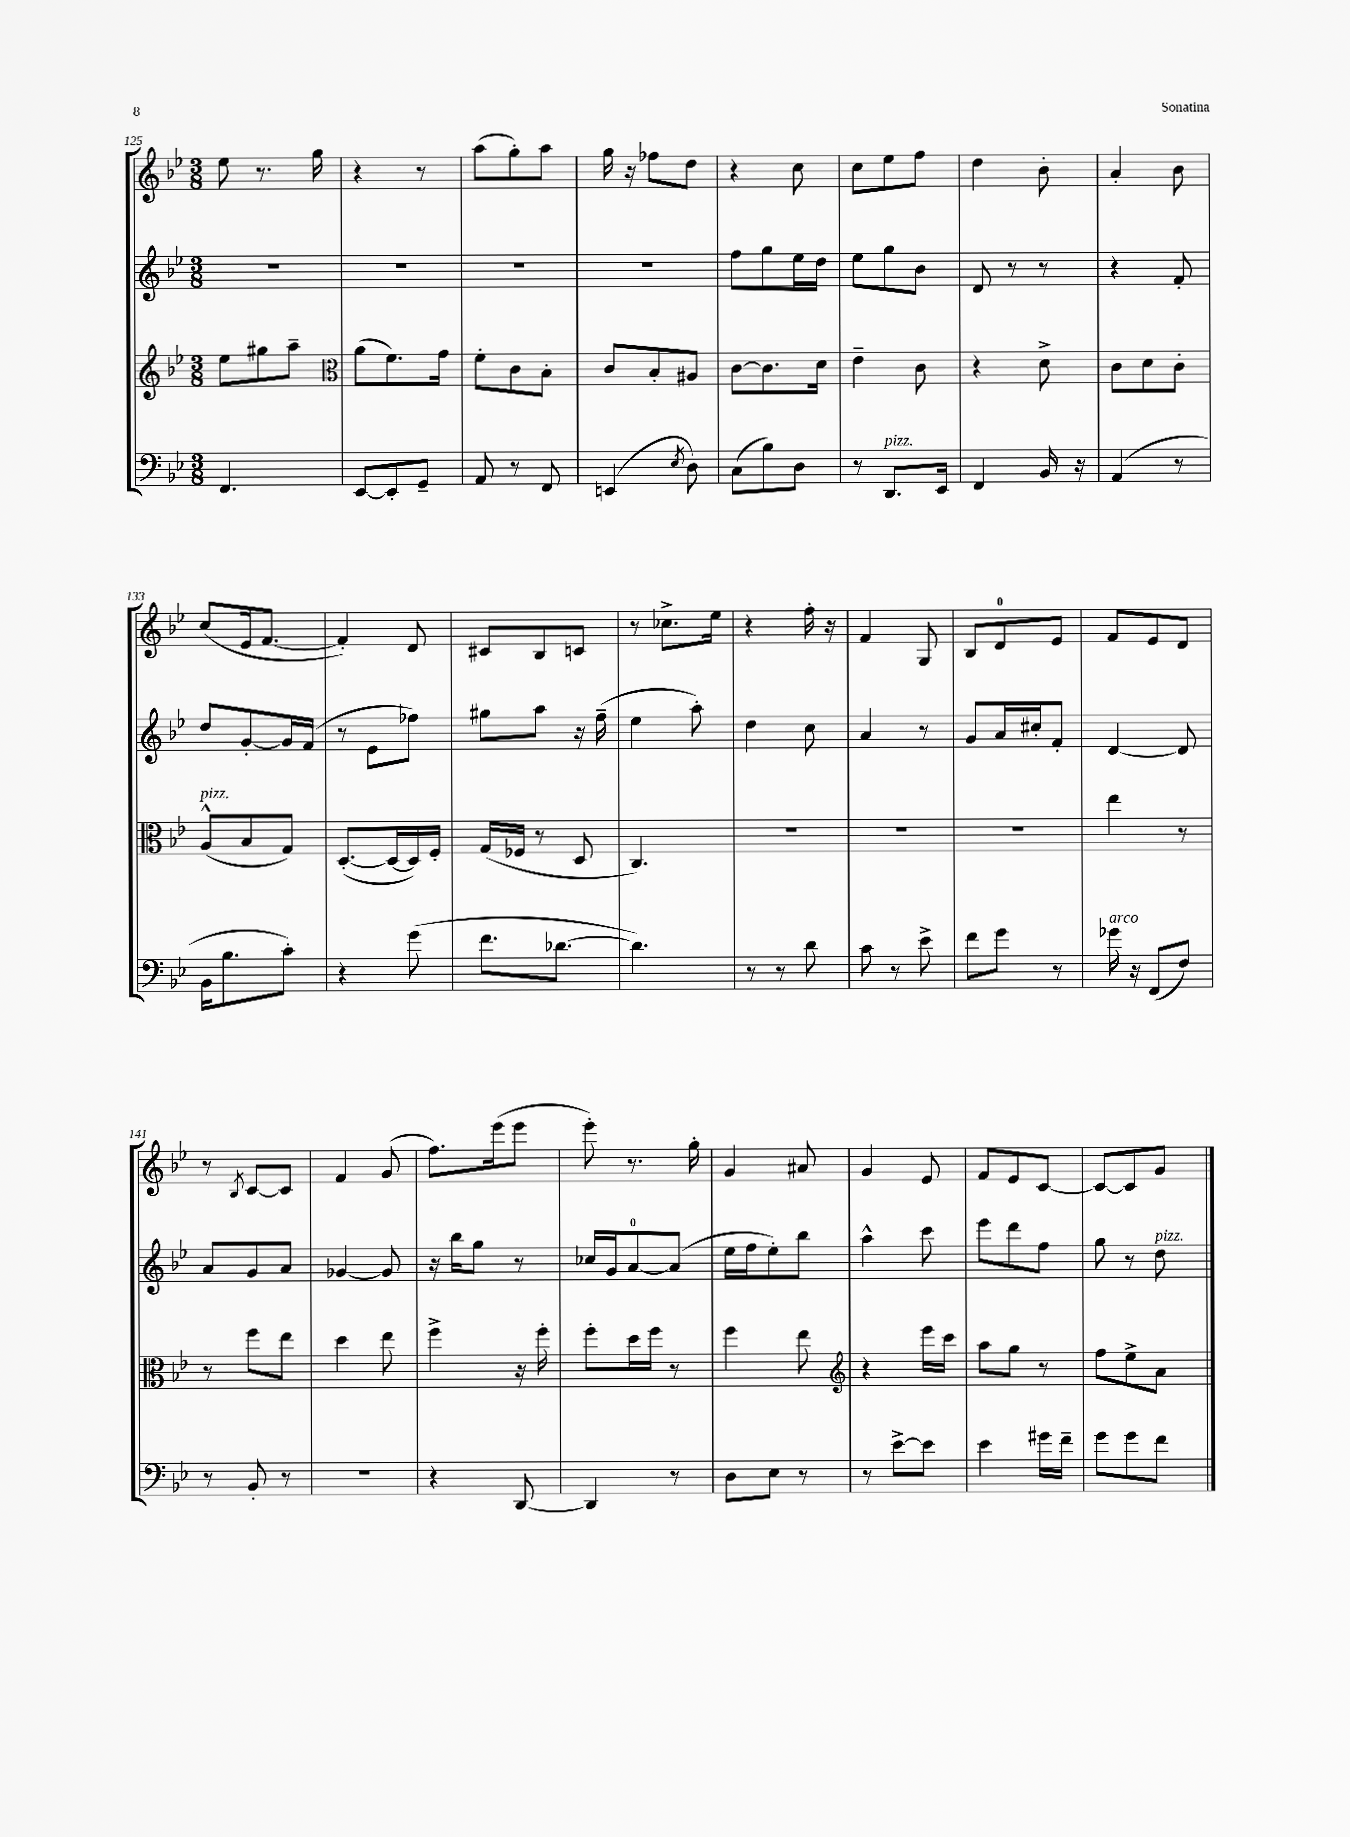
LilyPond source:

<<
\new StaffGroup <<
\new Staff = "s0" {
    \clef treble \key bes \major \numericTimeSignature \time 3/8
    ees''8 r8. g''16 |
    r4 r8 |
    a''8( g''8-.) a''8 |
    g''16 r16 fes''8 d''8 |
    r4 c''8 |
    c''8 ees''8 f''8 |
    d''4 bes'8-. |
    a'4-. bes'8 |
    c''8( ees'16 f'8.~ |
    f'4-.) d'8 |
    cis'8 bes8 c'8 |
    r8 ces''8.-> ees''16 |
    r4 f''16-. r16 |
    f'4 g8 |
    bes8 d'8-0 ees'8 |
    f'8 ees'8 d'8 |
    r8 \acciaccatura { bes8 } c'8~ c'8 |
    f'4 g'8( |
    f''8.) ees'''16( ees'''8 |
    ees'''8-.) r8. g''16-. |
    g'4 ais'8 |
    g'4 ees'8 |
    f'8 ees'8 c'8~ |
    c'8~ c'8 g'8 \bar "|." |
}
\new Staff = "s1" {
    \clef treble \key bes \major \numericTimeSignature \time 3/8
    R4. |
    R4. |
    R4. |
    R4. |
    f''8 g''8 ees''16 d''16 |
    ees''8 g''8 bes'8 |
    d'8 r8 r8 |
    r4 f'8-. |
    d''8 g'8~-. g'16 f'16( |
    r8 ees'8 fes''8) |
    gis''8 a''8 r16 f''16--( |
    ees''4 a''8-.) |
    d''4 c''8 |
    a'4 r8 |
    g'8 a'16 cis''16-. f'8-. |
    d'4~ d'8 |
    a'8 g'8 a'8 |
    ges'4~ ges'8 |
    r16 bes''16 g''8 r8 |
    ces''16 g'16 a'8-0~ a'8( |
    ees''16 f''16 ees''8-.) bes''8 |
    a''4-^ c'''8 |
    ees'''8 d'''8 f''8 |
    g''8 r8 d''8^\markup { \italic "pizz." } \bar "|." |
}
\new Staff = "s2" {
    \clef treble \key bes \major \numericTimeSignature \time 3/8
    ees''8 gis''8 a''8-- |
    \clef alto a'8( f'8.) g'16 |
    f'8-. c'8 bes8-. |
    c'8 bes8-. ais8 |
    c'8~ c'8. d'16 |
    ees'4-- c'8 |
    r4 d'8-> |
    c'8 d'8 c'8-. |
    a8-^^\markup { \italic "pizz." }( bes8 g8) |
    d8.~-.( d16~ d16) f16-. |
    g16( fes16 r8 d8 |
    c4.) |
    R4. |
    R4. |
    R4. |
    ees''4 r8 |
    r8 f''8 ees''8 |
    d''4 ees''8 |
    f''4-> r16 f''16-. |
    f''8-. d''16 f''16 r8 |
    f''4 ees''8 |
    \clef treble r4 ees'''16 c'''16 |
    a''8 g''8 r8 |
    f''8 ees''8-> a'8 \bar "|." |
}
\new Staff = "s3" {
    \clef bass \key bes \major \numericTimeSignature \time 3/8
    f,4. |
    ees,8~ ees,8-. g,8-- |
    a,8 r8 f,8 |
    e,4( \acciaccatura { ees8 } d8) |
    c8( bes8) d8 |
    r8 d,8.^\markup { \italic "pizz." } ees,16 |
    f,4 bes,16 r16 |
    a,4( r8 |
    bes,16 bes8. c'8-.) |
    r4 g'8( |
    f'8. des'8.~ |
    des'4.) |
    r8 r8 d'8 |
    c'8 r8 ees'8-> |
    f'8 g'8 r8 |
    ges'16^\markup { \italic "arco" } r16 f,8( f8) |
    r8 bes,8-. r8 |
    R4. |
    r4 d,8~ |
    d,4 r8 |
    d8 ees8 r8 |
    r8 ees'8~-> ees'8 |
    ees'4 gis'16 f'16-- |
    g'8 g'8 f'8 \bar "|." |
}
>>
>>
\layout { \context { \Score currentBarNumber = #125 } }
